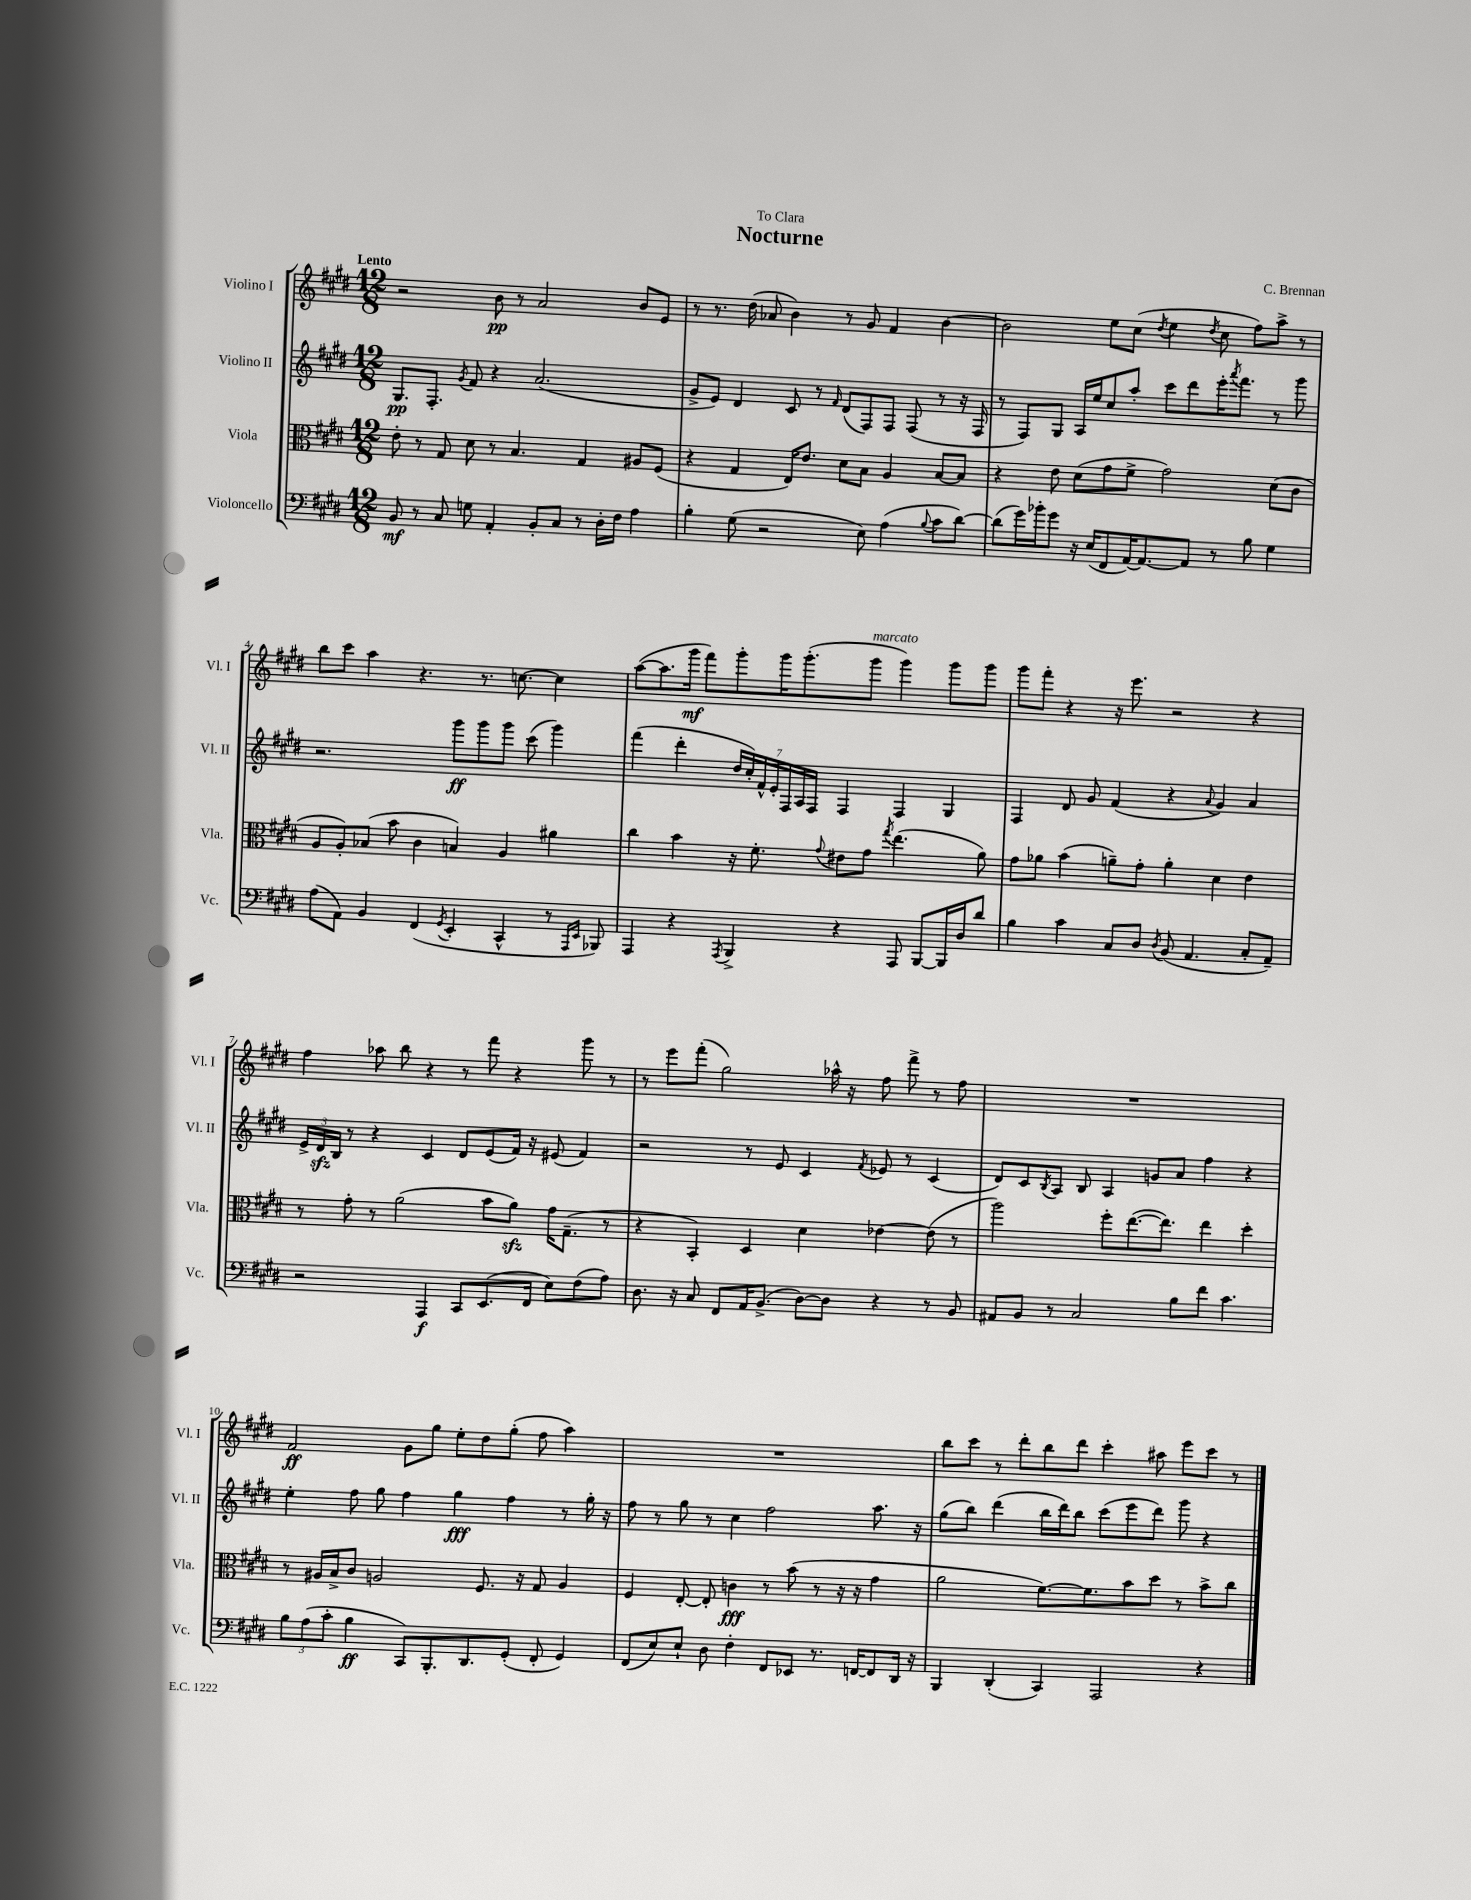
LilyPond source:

\header { title = "Nocturne" composer = "C. Brennan" dedication = "To Clara" }
<<
\new StaffGroup <<
\new Staff = "s0" \with { instrumentName = "Violino I" shortInstrumentName = "Vl. I" } {
    \clef treble \key e \major \numericTimeSignature \time 12/8 \tempo "Lento"
    r2 b'8\pp r8 a'2 b'8 e'8 |
    r8 r8. dis''16( aes'8 b'4) r8 gis'8 fis'4 b'4~ |
    b'2 e''8 cis''8( \acciaccatura { dis''8 } e''4 \acciaccatura { dis''8 } cis''8 fis''8) a''8-> r8 |
    b''8 cis'''8 a''4 r4. r8. c''8.~ c''4 |
    a''8~( a''8. gis'''16\mf fis'''8) gis'''8-. gis'''16 gis'''8.-.( gis'''8^\markup { \italic "marcato" } gis'''4) gis'''8 gis'''8 |
    gis'''8 fis'''8-. r4 r16 e'''8. r2 r4 |
    fis''4 aes''8 b''8 r4 r8 fis'''8 r4 gis'''8 r8 |
    r8 e'''8 fis'''8-.( gis''2) aes''16-^ r16 fis''8 fis'''8-> r8 fis''8 |
    R1. |
    fis'2\ff gis'8 gis''8 e''8-. dis''8 gis''8-.( fis''8 a''4) |
    R1. |
    b''8 cis'''8 r8 dis'''8-. b''8 dis'''8 cis'''4-. ais''8 e'''8 cis'''8 r8 \bar "|." |
}
\new Staff = "s1" \with { instrumentName = "Violino II" shortInstrumentName = "Vl. II" } {
    \clef treble \key e \major \numericTimeSignature \time 12/8
    gis8.\pp fis8.-. \acciaccatura { gis'8 } fis'8 r4 a'2.( |
    gis'8-> e'8) dis'4 cis'8 r8 \grace { fis'16 } dis'8( fis8) fis8 fis8( r8 r16 fis16 |
    r8 fis8) gis8 a16 e''16 cis''8 a''8-. cis'''8 dis'''8 e'''16-. \acciaccatura { a'''8 } fis'''8. r8 gis'''8 |
    r2. gis'''8\ff gis'''8 gis'''8 cis'''8( gis'''4) |
    fis'''4( dis'''4-. \tuplet 7/4 { dis''16 cis''16-.) fis'16-^ e'16-. fis16 a16 fis16 } fis4 fis4 gis4 |
    fis4 dis'8 gis'8 fis'4( r4 \appoggiatura { a'8 } gis'4) a'4 |
    \tuplet 3/2 { e'16-> dis'16\sfz b16 } r8 r4 cis'4 dis'8 e'8( fis'16) r16 eis'8( fis'4) |
    r2 r8 e'8 cis'4 \acciaccatura { fis'8 } ees'8 r8 cis'4( |
    dis'8) cis'8 \acciaccatura { b8 } a8 b8 a4 g'8 a'8 fis''4 r4 |
    e''4-. fis''8 gis''8 fis''4 gis''4\fff fis''4 r8 gis''16-. r16 |
    fis''8 r8 gis''8 r8 cis''4 fis''2 a''8. r16 |
    gis''8( b''8) dis'''4( b''16 dis'''16) b''8 cis'''8( e'''8 dis'''8) gis'''8 r4 \bar "|." |
}
\new Staff = "s2" \with { instrumentName = "Viola" shortInstrumentName = "Vla." } {
    \clef alto \key e \major \numericTimeSignature \time 12/8
    e'8-. r8 gis8 dis'8 r8 b4. gis4 ais8 fis8( |
    r4 gis4 e16) e'8. dis'8 b8 a4 b8~ b8 |
    r4 e'8 dis'8( gis'8 fis'8-> gis'2) dis'8( cis'8 |
    a8 a8-.) bes8( b'8 cis'4 b4) a4 ais'4 |
    cis''4 b'4 r16 fis'8.-. \appoggiatura { gis'8 } eis'8 gis'8 \acciaccatura { gis''8 } e''4.( a'8) |
    gis'8 aes'8 b'4( a'8--) gis'8-. a'4-. dis'4 e'4 |
    r8 gis'8-. r8 a'2( b'8 a'8\sfz) gis'16 gis8.--( r8 |
    r4 b,4-.) dis4 dis'4 ees'4~ ees'8( r8 |
    a''2) fis''8-. e''8.~( e''8.) e''4 dis''4-. |
    r8 ais16 b16-> cis'8 a2 fis8. r16 gis8 a4 |
    fis4 e8~-. e8-. c'4\fff r8 b'8( r8 r16 r16 gis'4 |
    a'2 fis'8.~) fis'8. b'8 dis''8 r8 b'8-> cis''8 \bar "|." |
}
\new Staff = "s3" \with { instrumentName = "Violoncello" shortInstrumentName = "Vc." } {
    \clef bass \key e \major \numericTimeSignature \time 12/8
    b,8\mf r8 cis8 g8 a,4-. b,8-. cis8 r8 dis16-. fis16 a4 |
    b4-. gis8( r2 e8) a4( \appoggiatura { b8 } cis'8 dis'8~) |
    dis'8( gis'16) bes'16-. gis'8 r16 e16( fis,8 a,16~) a,8.~ a,8 r8 b8 gis4 |
    a8( a,8) b,4 fis,4( \acciaccatura { gis,8 } e,4-. cis,4-^ r8 \grace { a,,16 e,16 } bes,,8) |
    a,,4 r4 \acciaccatura { a,,8 } b,,4-> r4 a,,8 b,,8~ b,,16 dis16 dis'8 |
    b4 cis'4 cis8 dis8 \acciaccatura { dis8 } b,8( a,4. cis8-. a,8--) |
    r2 a,,4\f cis,8 e,8.( fis,16 e8) fis8( a8) |
    dis8. r16 cis8 fis,8 a,16 b,8.->( dis8~) dis8 r4 r8 b,8 |
    ais,8 b,8 r8 cis2 b8 fis'8 cis'4. |
    \tuplet 3/2 { b8 a8( cis'8-. } b4\ff cis,8) b,,8.-. dis,8. gis,8-.( fis,8-. gis,4) |
    fis,8( e8) e8-! dis8 fis4-. fis,8 ees,8 r8. f,16~ f,8 dis,16 r16 |
    b,,4 dis,4-.( cis,4) a,,2 r4 \bar "|." |
}
>>
>>
